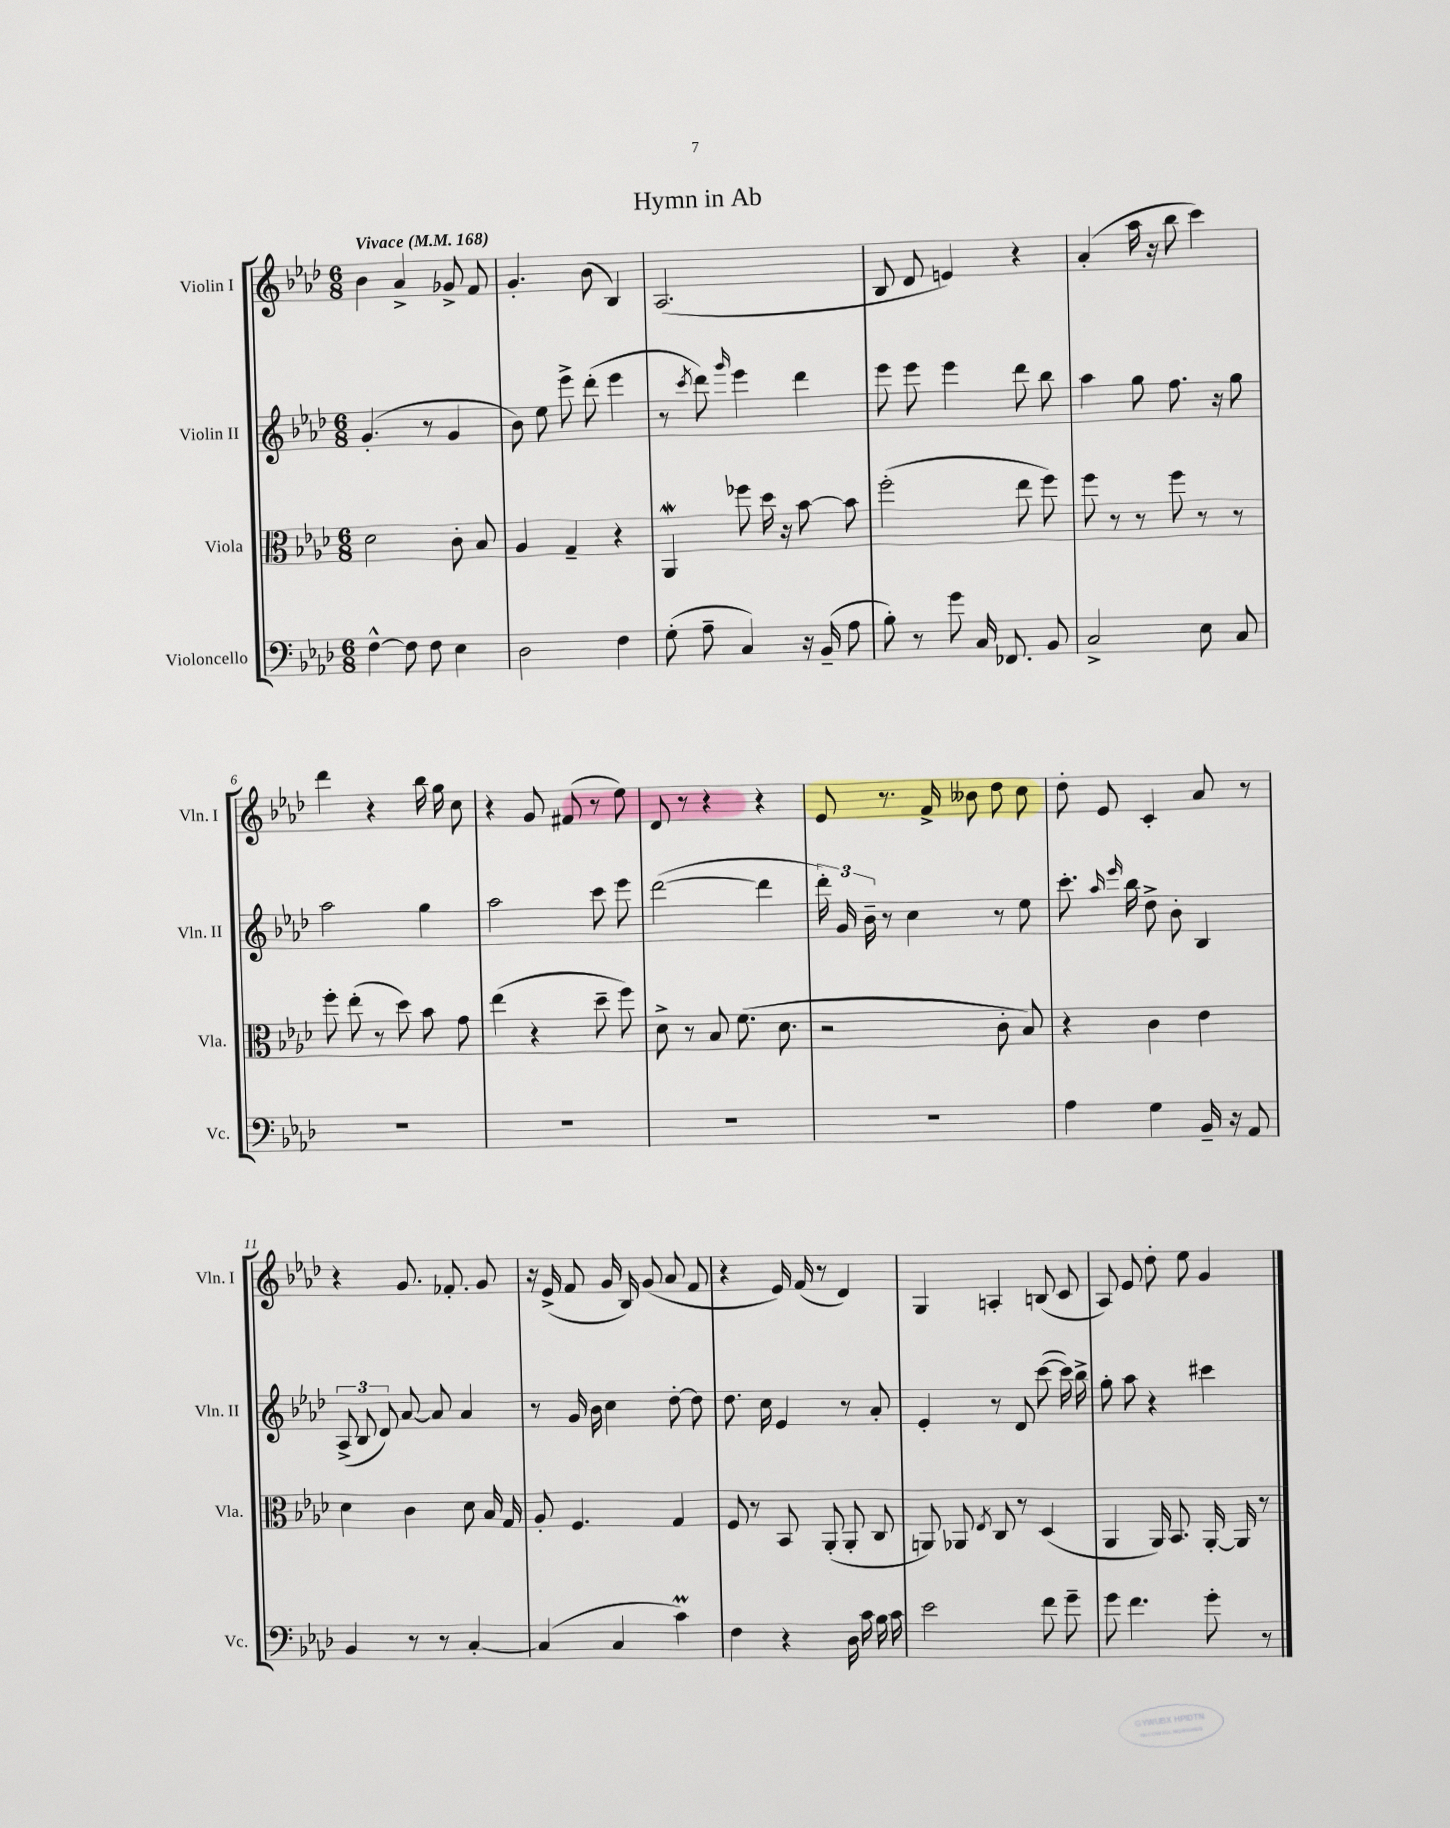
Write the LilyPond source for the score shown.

\header { title = "Hymn in Ab" }
<<
\new StaffGroup <<
\new Staff = "s0" \with { instrumentName = "Violin I" shortInstrumentName = "Vln. I" } {
    \clef treble \key aes \major \numericTimeSignature \time 6/8 \tempo "Vivace" 4 = 168
    \autoBeamOff bes'4 aes'4-> ges'8-> f'8 |
    g'4.-. bes'8( bes4) |
    aes2.( |
    bes8 des'8 e'4) r4 |
    aes'4-.( aes''16 r16 bes''8 c'''4) |
    des'''4 r4 bes''16 g''16 c''8 |
    r4 g'8 fis'8( r8 ees''8) |
    des'8 r8 r4 r4 |
    ees'8 r8. f'16-> beses'8 des''8 c''8 |
    des''8-. ees'8 c'4-. aes'8 r8 |
    r4 g'8. fes'8.-. g'8 |
    r16 ees'16->( f'8 g'16 bes16) g'8( aes'8 f'8 |
    r4 ees'16) f'16( r8 des'4) |
    g4 a4-. b8( c'8 |
    aes8) ees'8 des''8-. ees''8 g'4 \bar "|." |
}
\new Staff = "s1" \with { instrumentName = "Violin II" shortInstrumentName = "Vln. II" } {
    \clef treble \key aes \major \numericTimeSignature \time 6/8
    \autoBeamOff g'4.-.( r8 g'4 |
    bes'8) ees''8 ees'''8-> des'''8-.( ees'''4 |
    r8 \acciaccatura { c'''8 } des'''8) \grace { g'''16 } ees'''4 des'''4 |
    ees'''8 ees'''8 ees'''4 des'''8 bes''8 |
    aes''4 g''8 f''8. r16 g''8 |
    aes''2 g''4 |
    aes''2 c'''8 ees'''8 |
    des'''2~( des'''4 |
    \tuplet 3/2 { des'''16-.) g'16 bes'16-- } r8 c''4 r8 ees''8 |
    c'''8.-. \grace { aes''16 ees'''16 } bes''16 des''8-> bes'8-. bes4 |
    \tuplet 3/2 { aes8->( bes8 des'8) } aes'8~ aes'8 aes'4 |
    r8 g'16 bes'16 c''4 des''8~-. des''8 |
    des''8. c''16 ees'4 r8 aes'8-. |
    ees'4-. r8 des'8 c'''8~( c'''16) bes''16-> |
    g''8-. aes''8 r4 cis'''4 \bar "|." |
}
\new Staff = "s2" \with { instrumentName = "Viola" shortInstrumentName = "Vla." } {
    \clef alto \key aes \major \numericTimeSignature \time 6/8
    \autoBeamOff des'2 c'8-. bes8 |
    aes4 g4-- r4 |
    aes,4\mordent fes''8 des''16 r16 bes'8~ bes'8 |
    f''2-.( ees''8 f''8) |
    f''8 r8 r8 f''8 r8 r8 |
    f''8-. ees''8-.( r8 des''8) bes'8 g'8 |
    ees''4( r4 des''8-- f''8) |
    des'8-> r8 bes8 f'8.( des'8. |
    r2 c'8-. bes8) |
    r4 c'4 ees'4 |
    des'4 c'4 des'8 bes16 g16 |
    aes8-. f4. g4 |
    f8 r8 bes,8 aes,8-.( aes,8-. c8 |
    a,8) aes,8 \acciaccatura { ees8 } c8 r8 des4( |
    aes,4 aes,16) bes,8. aes,16~-. aes,16 r8 \bar "|." |
}
\new Staff = "s3" \with { instrumentName = "Violoncello" shortInstrumentName = "Vc." } {
    \clef bass \key aes \major \numericTimeSignature \time 6/8
    \autoBeamOff f4~-^ f8 f8 ees4 |
    des2 f4 |
    g8-.( aes8-- c4) r16 bes,16--( aes8 |
    bes8-.) r8 g'8 c16 fes,8. bes,8 |
    c2-> ees8 c8 |
    R2. |
    R2. |
    R2. |
    R2. |
    aes4 g4 bes,16-- r16 aes,8 |
    bes,4 r8 r8 c4~-. |
    c4( c4 c'4\prall) |
    f4 r4 des16 c'16 bes16 c'16 |
    ees'2 f'8 g'8-- |
    g'8 f'4. g'8-. r8 \bar "|." |
}
>>
>>
